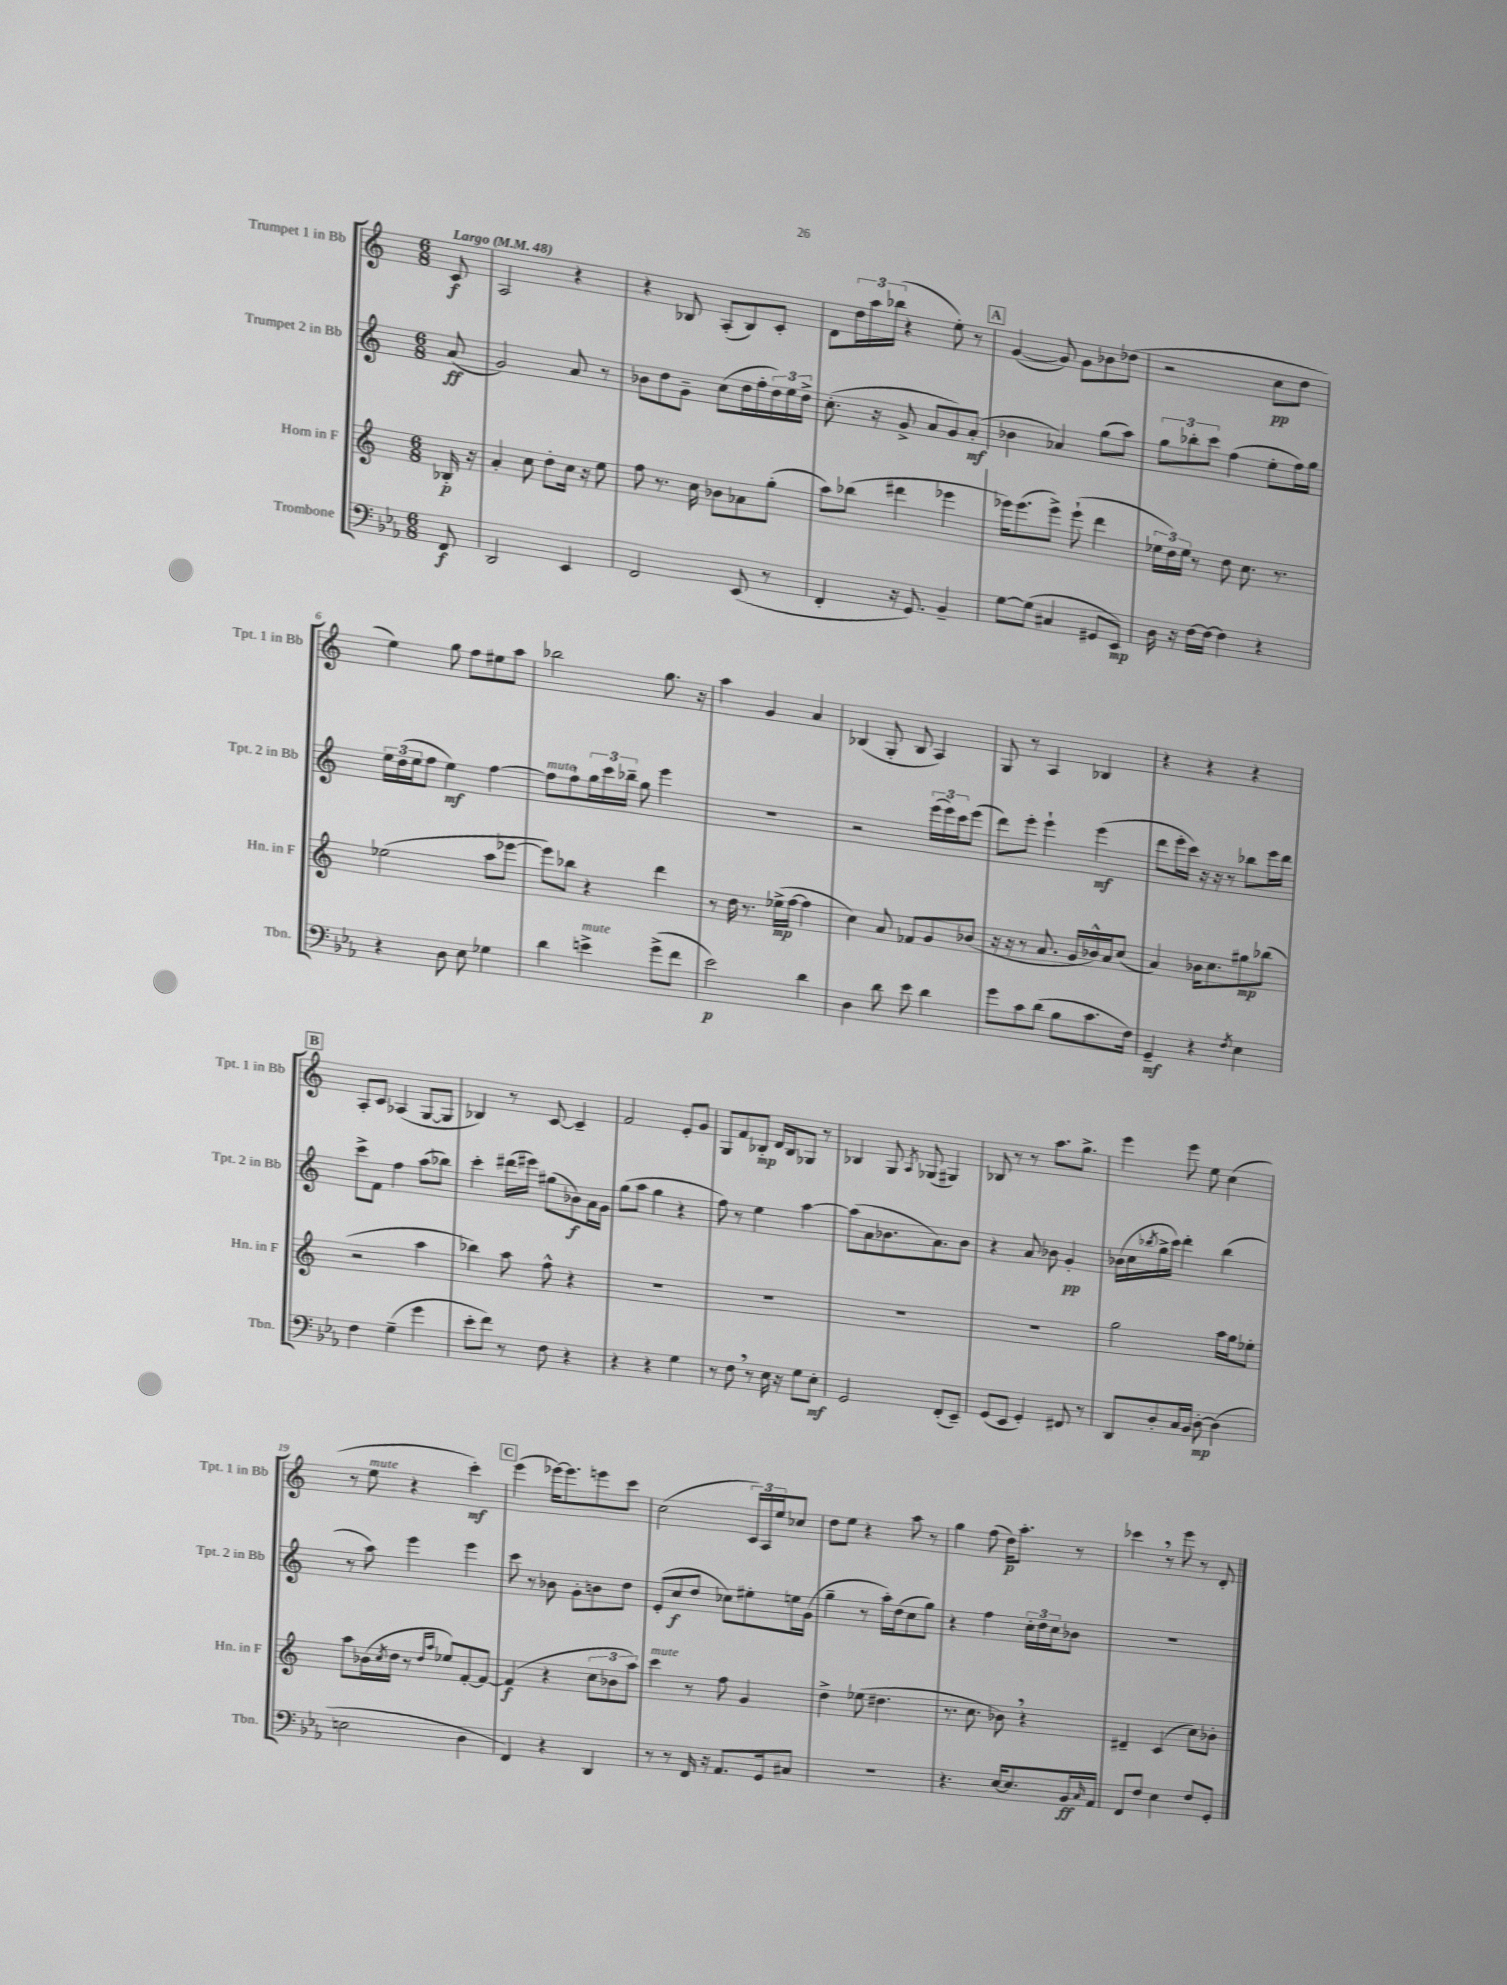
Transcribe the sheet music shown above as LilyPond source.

<<
\new StaffGroup <<
\new Staff = "s0" \with { instrumentName = "Trumpet 1 in Bb" shortInstrumentName = "Tpt. 1 in Bb" } {
    \clef treble \key c \major \numericTimeSignature \time 6/8 \partial 8 \tempo "Largo" 4 = 48
    c'8\f |
    a2 r4 |
    r4 bes8 a8-.( bes8) c'8-. |
    d'8 \tuplet 3/2 { d''16 a''16 bes''16( } r4 e''8-.) r8 |
    \mark \markup { \box "A" } g'4~( g'8) g'8 bes'8 des''8( |
    r2 c''8\pp d''8 |
    e''4) g''8 f''8 eis''8 a''8 |
    bes''2 g''8. r16 |
    a''4 g'4 a'4 |
    bes4( g8-. bes8 a4) |
    g8 r8 a4 bes4 |
    r4 r4 r4 |
    \mark \markup { \box "B" } a8-. c'8 aes4( g8~ g8 |
    bes4) r8 c'8~ c'4-- |
    f'2 e'8-. g'8 |
    g8 f'8 bes8-.\mp d'16 bes16 ges8 r8 |
    bes4 g8 \acciaccatura { a8 } ges8( gis4) |
    bes8 r8 r8 a''8. g''8.-> |
    e'''4 e'''8 e''8 c''4( |
    r8 e''8^\markup { \italic "mute" } r4 c'''4-.\mf) |
    \mark \markup { \box "C" } e'''4( ees'''16~) ees'''8. e'''8 c'''8 |
    c''2( \tuplet 3/2 { c'16) a16 e''16 } ces''8 |
    d''8 e''8 r4 a''8 r8 |
    g''4 f''8( d''16\p) a''8.-. r8 |
    ces'''4 \breathe r8 e'''8 r8 d'8-. \bar "|." |
}
\new Staff = "s1" \with { instrumentName = "Trumpet 2 in Bb" shortInstrumentName = "Tpt. 2 in Bb" } {
    \clef treble \key c \major \numericTimeSignature \time 6/8 \partial 8
    a'8\ff( |
    g'2) a'8 r8 |
    bes'8 d''8 g'8-- c''8( d''16 f''16-. \tuplet 3/2 { d''16) e''16 d''16-> } |
    c''8.-.( r16 g'8-> a'8 g'8) a'8-.\mf( |
    \mark \markup { \box "A" } bes'4 aes'4) g''8( a''8) |
    \tuplet 3/2 { g''8 bes''8-. c'''8 } f''4( e''8-. f''16) g''16 |
    \tuplet 3/2 { e''16 d''16( e''16 } f''8 e''4\mf) f''4~ |
    f''8^\markup { \italic "mute" } f''8-! \tuplet 3/2 { g''16 c'''16 bes''16-- } g''8 e'''4 |
    R2. |
    r2 \tuplet 3/2 { e'''16( e'''16) c'''16 } e'''8( |
    d'''8) e'''8-. e'''4-! e'''4\mf( |
    d'''8 e'''16-. c'''16) r16 r16 r8 bes''8 e'''16 d'''16 |
    \mark \markup { \box "B" } c'''8-> f'8 f''4 a''8( bes''8) |
    c'''4-. dis'''16( eis'''16) gis''8( bes'8\f) a'16 g'16 |
    g''8( a''8 g''4 r4 |
    f''8) r8 e''4 a''4~ |
    a''8( a'8 bes'8. a'8.) bes'8 |
    r4 a'8 bes'8 g'4-.\pp |
    bes'16( c''16 \acciaccatura { bes''8 } g''16-> c'''16) d'''4-. bes''4( |
    r8 a''8) e'''4 e'''4 |
    \mark \markup { \box "C" } c'''8 r8 bes'8 g'8-. b'8 d''8 |
    e'8-.( c''8\f d''8 ces''8) eis''8-. e''16 g'16( |
    g''4-- r8 a''16-.) d''16( c''8 g''8) |
    r4 f''4 \tuplet 3/2 { c''16-. d''16 c''16 } bes'8 |
    R2. \bar "|." |
}
\new Staff = "s2" \with { instrumentName = "Horn in F" shortInstrumentName = "Hn. in F" } {
    \clef treble \key c \major \numericTimeSignature \time 6/8 \partial 8
    bes16-.\p r16 |
    a'4-. c''8 d''8-. c''16 r16 e''8 |
    f''8 r8. c''16 bes'8 aes'8 g''8-.( |
    a''8) bes''8( dis'''4 ees'''4 |
    \mark \markup { \box "A" } ees'''16) ees'''8.( ees'''8->) ees'''8-!( d'''4 |
    \tuplet 3/2 { ees''16 d''16) ees''16 } r8 d''8 c''8. r8. |
    ees''2( a''8 ees'''8~ |
    ees'''8) bes''8 r4 d'''4 |
    r8 d''16 r8. ees''16->\mp( f''16~ f''4 |
    c''4) a'8 fes'8 g'8 bes'8( |
    r16 r16 r8 a'8. g'16 bes'16-^) a'16 c''8( |
    a'4) bes'16 c''8. gis''8\mp bes''8( |
    \mark \markup { \box "B" } r2 a''4 |
    bes''4) a''8 f''8-^ r4 |
    R2. |
    R2. |
    R2. |
    R2. |
    g''2 a''16 g''16 ees''8-. |
    a''8 bes'16( \acciaccatura { c''8 } d''16 r8 \grace { d''16 a''16 } ees''8) f'8~-. f'8~ |
    \mark \markup { \box "C" } f'4\f( r4 \tuplet 3/2 { c''8 bes'8 a''8) } |
    c'''4^\markup { \italic "mute" } r8 f''8 g'4 |
    d''4-> ees''8( dis''4. |
    r8. c''8. bes'8) \breathe r4 |
    dis'4-- c'4( c''8) bes'8-. \bar "|." |
}
\new Staff = "s3" \with { instrumentName = "Trombone" shortInstrumentName = "Tbn." } {
    \clef bass \key ees \major \numericTimeSignature \time 6/8 \partial 8
    f,8\f |
    d,2 ees,4 |
    f,2 ees,8( r8 |
    f,4-. r16 g,8.) bes,4-- |
    \mark \markup { \box "A" } g8~ g8( cis4 gis,8 ees,8\mp) |
    d16 r16 f16~ f16~ f4 r4 |
    r4 d8 ees8 ges4 |
    d'4 e'4->^\markup { \italic "mute" } g'8->( f'8 |
    ees'2\p) d'4 |
    d4 d'8 ees'8 d'4 |
    g'8 c'8 d'8( bes8 c'8. f16) |
    g,4--\mf r4 \acciaccatura { f8 } ees4 |
    \mark \markup { \box "B" } f4 g4--( g'4 |
    ees'8-. f'8) r8 f8 r4 |
    r4 r4 g4 |
    r8 f8 \breathe r8 ees16 r16 g8 ees8-.\mf |
    g,2 f,8-.( ees,8--) |
    g,8( ees,8 g,4-.) fis,8 r8 |
    d,8 d8-. c16 bes,16 d8~-.\mp d4( |
    e2 d4 |
    \mark \markup { \box "C" } f,4) r4 d,4 |
    r8 r8 f,16 r16 aes,8. g,16 cis8 |
    R2. |
    r4. ees16~ ees8. bes,16\ff \grace { c16 } aes,16 |
    f,8 f8 ees4 f8 g,8-. \bar "|." |
}
>>
>>
